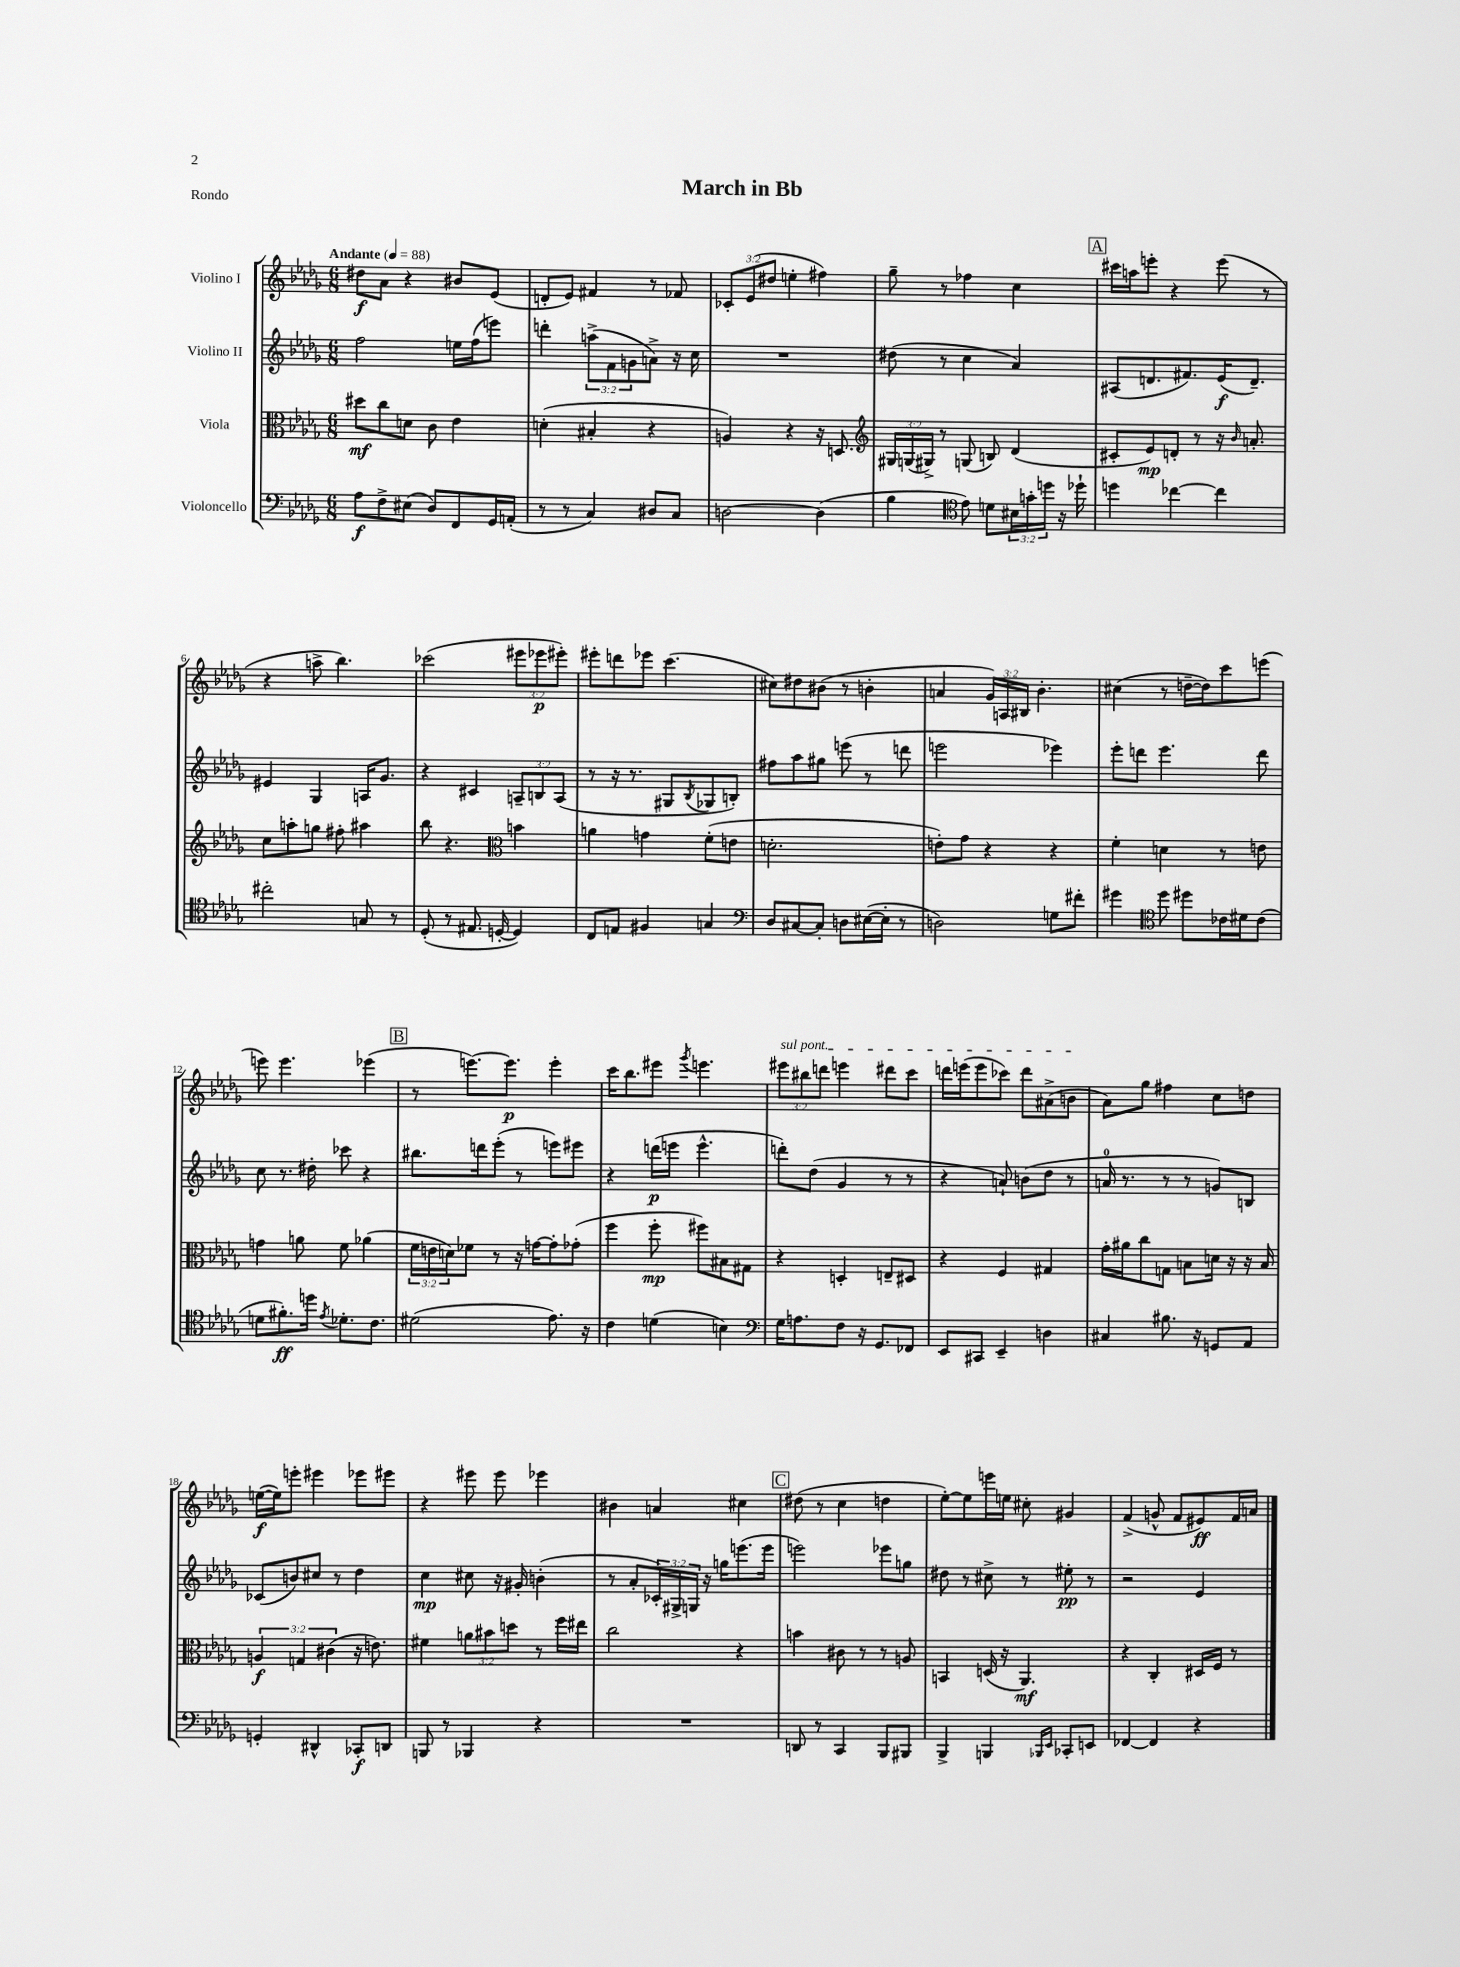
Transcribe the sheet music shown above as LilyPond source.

\header { title = "March in Bb" piece = "Rondo" }
<<
\new StaffGroup <<
\new Staff = "s0" \with { instrumentName = "Violino I" } {
    \clef treble \key des \major \numericTimeSignature \time 6/8 \override Staff.TupletNumber.text = #tuplet-number::calc-fraction-text \tempo "Andante" 4 = 88
    dis''8\f aes'8 r4 bis'8 ees'8( |
    d'8-. ees'8) fis'4 r8 fes'8 |
    \tuplet 3/2 { ces'8-. ees'8( dis''8 } e''4-. fis''4) |
    ges''8-- r8 fes''4 c''4 |
    \mark \markup { \box "A" } cis'''16 a''16 e'''8-. r4 e'''8( r8 |
    r4 a''8-> bes''4.) |
    ces'''2( \tuplet 3/2 { eis'''8 ees'''8\p eis'''8-.) } |
    eis'''8-. d'''8 ees'''8 c'''4.( |
    cis''8) dis''8 bis'8( r8 b'4-. |
    a'4 \tuplet 3/2 { ges'16) a16 bis16 } bes'4.-. |
    cis''4( r8 d''16~-- d''16) c'''8 e'''8( |
    e'''8) e'''4. ees'''4( |
    \mark \markup { \box "B" } r8 e'''8.~) e'''8.\p e'''4-. |
    c'''16 bes''8. eis'''8 \acciaccatura { ges'''8 } e'''4. |
    \tuplet 3/2 { \once \override TextSpanner.bound-details.left.text = \markup { \italic "sul pont." } eis'''8\startTextSpan bis''8 d'''8 } e'''4 dis'''8 c'''8 |
    d'''16 e'''16( e'''8 ces'''8) d'''8 ais'8->( b'8\stopTextSpan |
    aes'8) ges''8 fis''4 c''8 d''8 |
    e''16~\f( e''16) e'''8-. eis'''4 ees'''8 eis'''8 |
    r4 eis'''8 eis'''8 ees'''4 |
    bis'4 a'4 cis''4 |
    \mark \markup { \box "C" } dis''8( r8 c''4 d''4 |
    ees''8~-.) ees''8 e'''16 e''16 cis''8-. gis'4 |
    f'4->( g'8-^ f'8 eis'8\ff) f'16 a'16 \bar "|." |
}
\new Staff = "s1" \with { instrumentName = "Violino II" } {
    \clef treble \key des \major \numericTimeSignature \time 6/8 \override Staff.TupletNumber.text = #tuplet-number::calc-fraction-text
    f''2 e''16 f''16( e'''8) |
    d'''4-. \tuplet 3/2 { a''8->( f'8 g'8 } a'8->) r16 c''16 |
    R2. |
    dis''8( r8 c''4 aes'4) |
    \mark \markup { \box "A" } ais8( d'8. fis'8.) ees'16\f( d'8.--) |
    eis'4 ges4 a16 ges'8. |
    r4 cis'4 \tuplet 3/2 { a8-- b8 a8( } |
    r8 r16 r8. gis8 \acciaccatura { bes8 } ges8 b8-.) |
    fis''8 aes''8 gis''8 e'''8( r8 d'''8 |
    e'''2 ees'''4) |
    ees'''8-. d'''8 ees'''4. d'''8 |
    c''8 r8. dis''16-. ces'''8 r4 |
    \mark \markup { \box "B" } bis''8. d'''16 ees'''8-.( r8 e'''8) eis'''8 |
    r4 d'''16\p( e'''16 e'''4.-^ |
    d'''8-.) des''8( ges'4 r8 r8 |
    r4 a'8-!) b'8( des''8 r8 |
    a'16-0 r8. r8 r8 g'8) b8 |
    ces'8( b'8) cis''8 r8 des''4 |
    c''4\mp cis''8 r16 gis'16-. b'4-.( |
    r8 aes'8-. \tuplet 3/2 { ces'16-.) gis16-> g16 } r16 g''16 e'''8.( e'''16 |
    \mark \markup { \box "C" } e'''2) ees'''8 g''8 |
    dis''8 r8 cis''8-> r8 eis''8-.\pp r8 |
    r2 ees'4 \bar "|." |
}
\new Staff = "s2" \with { instrumentName = "Viola" } {
    \clef alto \key des \major \numericTimeSignature \time 6/8 \override Staff.TupletNumber.text = #tuplet-number::calc-fraction-text
    dis''8\mf c''8 d'8 c'8 ees'4 |
    d'4-.( bis4-. r4 |
    a4) r4 r16 d8. |
    \clef treble \tuplet 3/2 { gis16 g16( gis16->) } r8 g8( b8) des'4( |
    \mark \markup { \box "A" } cis'8-. ees'8\mp) d'8-. r8 r16 \grace { bes'16 } a'8.-. |
    c''8 a''8-. g''8 fis''8-. ais''4 |
    bes''8 r4. \clef alto b'4 |
    a'4 g'4 f'8-.( e'8 |
    d'2.-. |
    e'8-.) ges'8 r4 r4 |
    f'4-. d'4 r8 e'8 |
    g'4 a'8 f'8 aes'4( |
    \mark \markup { \box "B" } \tuplet 3/2 { f'16 e'16 d'16) } fes'8 r8 r16 g'16~ g'8-. ges'8-.( |
    f''4 f''8-.\mp fis''8) bis8 gis8 |
    r4 d4-. e8-- dis8 |
    r4 f4 gis4 |
    ges'16-. ais'16 c''8 g8 b8 d'16 r16 r16 b16 |
    \tuplet 3/2 { a4\f g4 cis'4( } r16 e'8.) |
    fis'4 \tuplet 3/2 { a'8 bis'8 d''8 } r8 f''16 eis''16 |
    c''2 r4 |
    \mark \markup { \box "C" } b'4 cis'8 r8 r8 a8 |
    b,4 d16( r16 aes,4.\mf) |
    r4 c4-. dis16 f16 r8 \bar "|." |
}
\new Staff = "s3" \with { instrumentName = "Violoncello" } {
    \clef bass \key des \major \numericTimeSignature \time 6/8 \override Staff.TupletNumber.text = #tuplet-number::calc-fraction-text
    aes8\f f8-> eis8( des8) f,8 ges,16 a,16-.( |
    r8 r8 c4) dis8 c8 |
    d2~ d4( |
    bes4 \clef tenor ees'8) d'8 \tuplet 3/2 { bis16 g'16-. d''16 } r16 des''16-! |
    \mark \markup { \box "A" } d''4 ces''4~ ces''4 |
    cis''2-. g8 r8 |
    des8-.( r8 eis8. d16~-. d4) |
    c8 e8 fis4 g4 |
    \clef bass des8 cis8~ cis8-. d8 eis16~( eis16-. r8 |
    d2) g8 fis'8-. |
    gis'4 \clef tenor des''8 dis''8 ces'16 dis'16 ces'8( |
    d'8 fis'8.-.\ff) d''16 \acciaccatura { ees'8 } des'8.-. c'8. |
    \mark \markup { \box "B" } dis'2( ees'8.) r16 |
    c'4 d'4( b4) |
    \clef bass ges16 a8. f8 r16 ges,8. fes,8 |
    ees,8 cis,8 ees,4-- d4 |
    cis4 bis8. r16 g,8 aes,8 |
    g,4-. dis,4-^ ces,8-.\f d,8 |
    b,,8 r8 bes,,4 r4 |
    R2. |
    \mark \markup { \box "C" } d,8 r8 c,4 bes,,8 bis,,8 |
    bes,,4-> b,,4 \grace { bes,,16 ees,16 } ces,8-. e,8 |
    fes,4~ fes,4 r4 \bar "|." |
}
>>
>>
